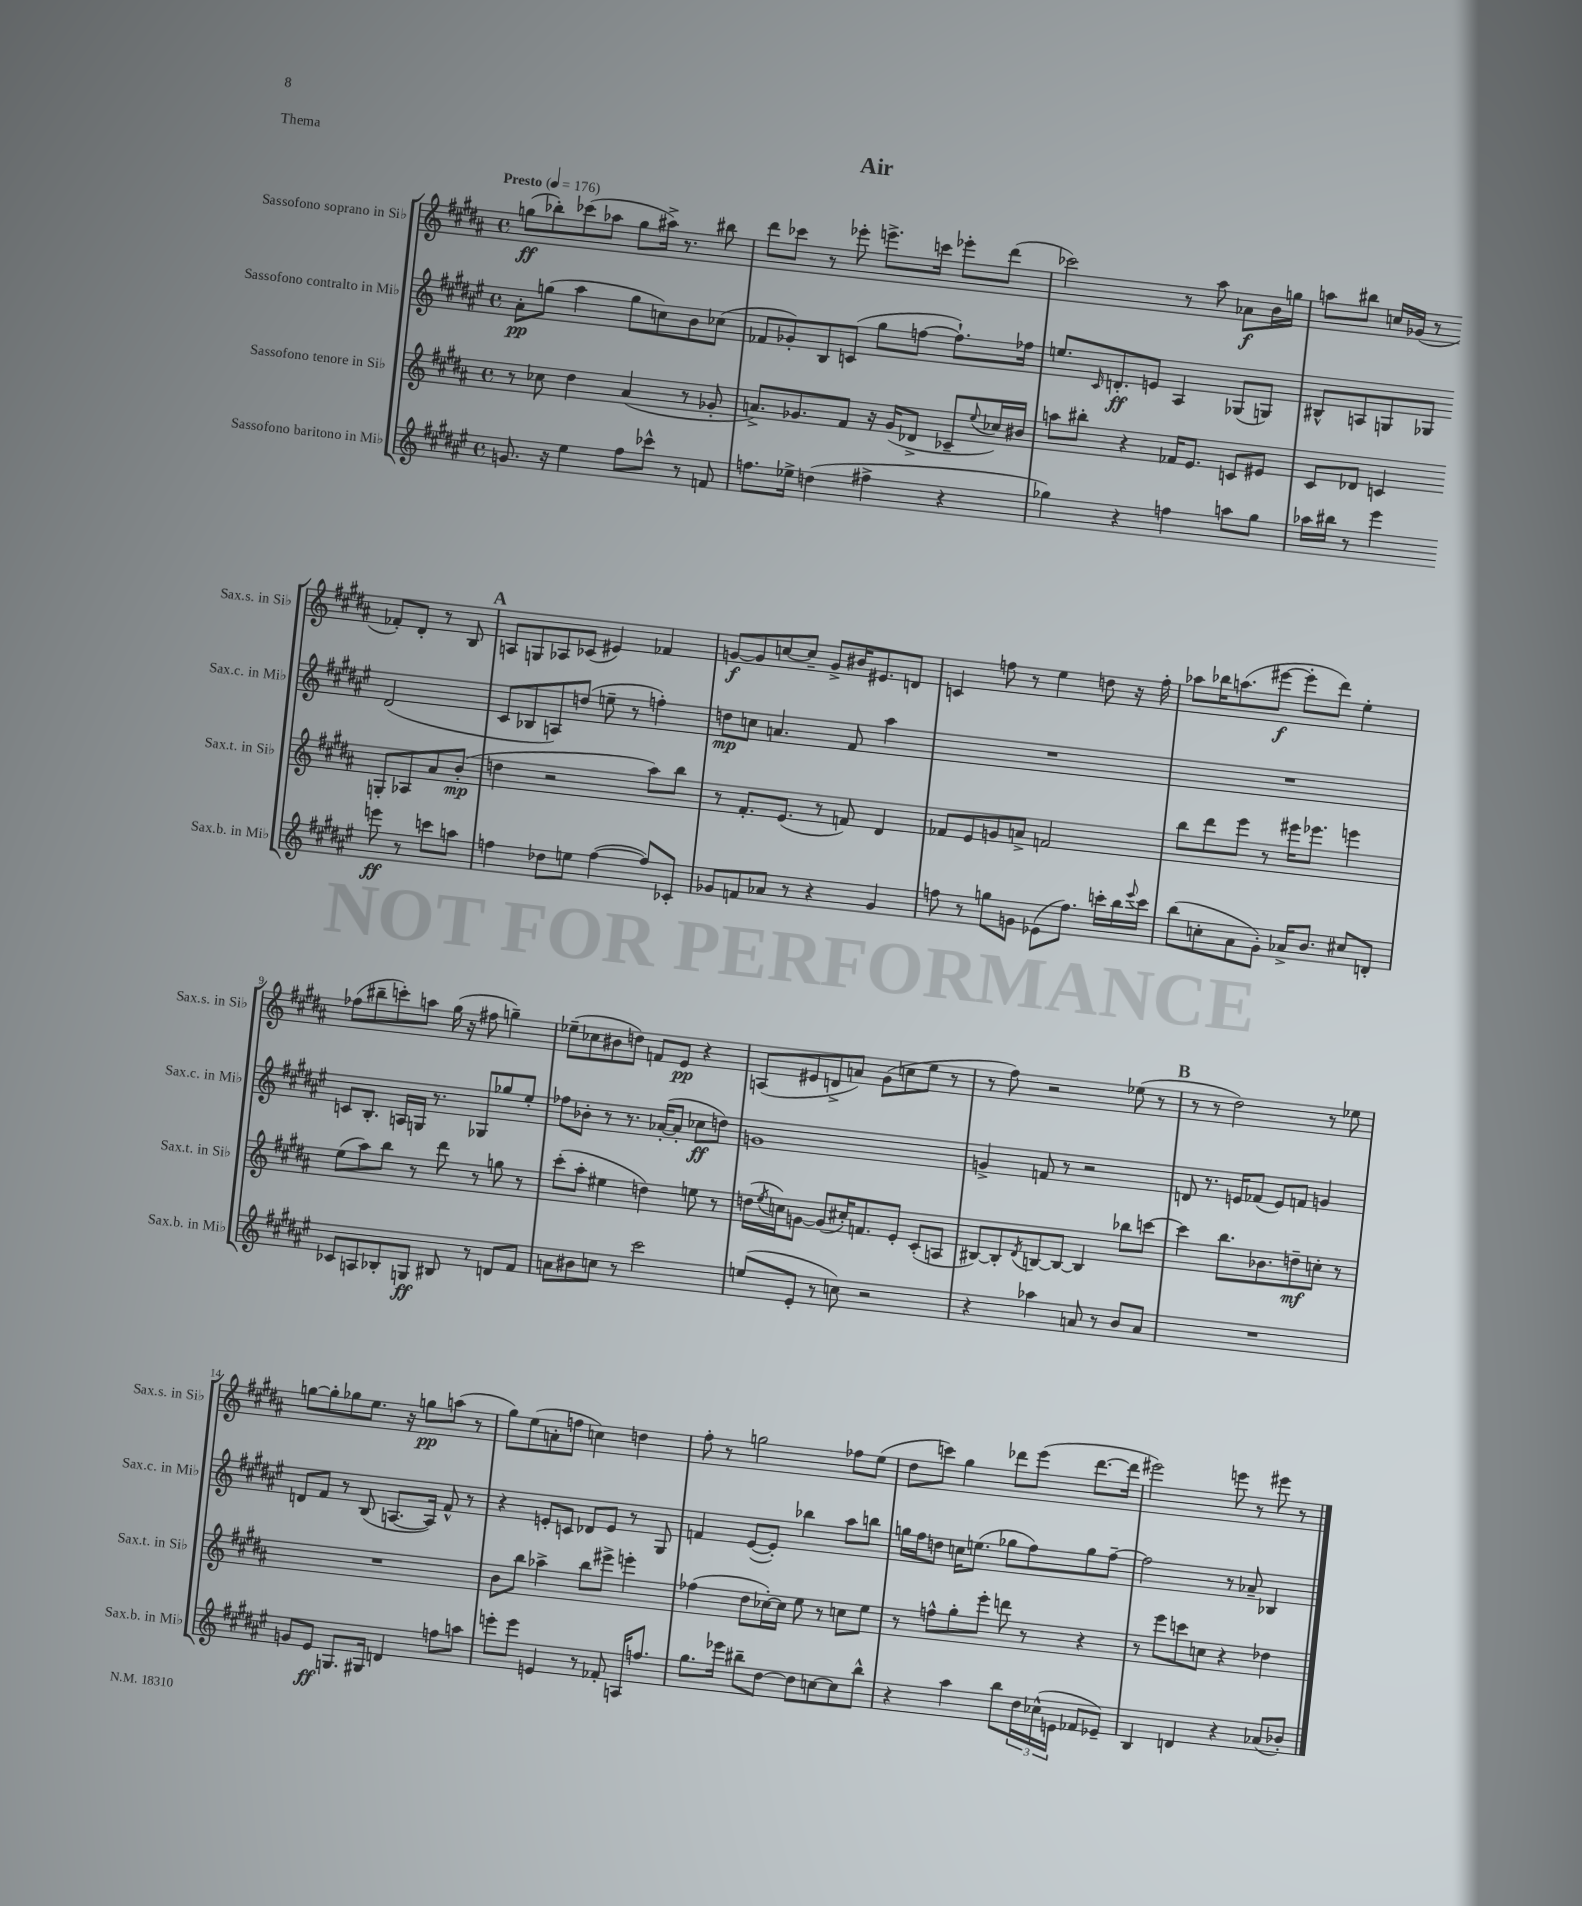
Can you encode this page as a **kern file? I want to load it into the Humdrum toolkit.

**kern	**dynam	**kern	**dynam	**kern	**dynam	**kern	**dynam
*part4	*part4	*part3	*part3	*part2	*part2	*part1	*part1
*staff4	*staff4	*staff3	*staff3	*staff2	*staff2	*staff1	*staff1
*I"Sassofono baritono in Mi♭	*	*I"Sassofono tenore in Si♭	*	*I"Sassofono contralto in Mi♭	*	*I"Sassofono soprano in Si♭	*
*I'Sax.b. in Mi♭	*	*I'Sax.t. in Si♭	*	*I'Sax.c. in Mi♭	*	*I'Sax.s. in Si♭	*
*clefG2	*	*clefG2	*	*clefG2	*	*clefG2	*
*k[f#c#g#d#a#e#]	*	*k[f#c#g#d#a#]	*	*k[f#c#g#d#a#e#]	*	*k[f#c#g#d#a#]	*
*M4/4	*	*M4/4	*	*M4/4	*	*M4/4	*
*met(c)	*	*met(c)	*	*met(c)	*	*met(c)	*
*MM176	*	*MM176	*	*MM176	*	*MM176	*
=1	=1	=1	=1	=1	=1	=1	=1
!	!	!	!	!	!	!LO:TX:a:B:t=Presto	!
8.gn/	.	8r	.	8a#'\L	pp	(8ggn\L	ff
.	.	8cc-X\	.	(8ggn\J	.	8bb-X'\)	.
16r	.	.	.	.	.	.	.
4ee#\	.	4dd#\	.	4aa#\	.	(8ccc-X\	.
.	.	.	.	.	.	8aa-X\J	.
8ff#\L	.	(4a#/	.	8gg\L	.	8gg\L	.
8ccc-X^^\J	.	.	.	8ccn\)	.	16aa#X^\Jk)	.
.	.	.	.	.	.	8.r	.
8r	.	8r	.	8b\	.	.	.
8fn/	.	8g-X'/	.	(8cc-X\J	.	8bb#X\	.
=2	=2	=2	=2	=2	=2	=2	=2
8.ffn\L	.	8.an^/L)	.	8f-X/L	.	8ddd#\L	.
.	.	.	.	8g-X'/)	.	8ccc-X\J	.
16ee-X^\Jk	.	8.g-X/	.	.	.	.	.
(4ddn\	.	.	.	8B/	.	8r	.
.	.	8f#/J	.	(8cn/J	.	8eee-X'\	.
4ff#X^\	.	16r	.	8gg#\L	.	8.eeen^\L	.
.	.	(16g-/KL	.	.	.	.	.
.	.	8d-X^/J	.	[8ffn\J	.	.	.
.	.	.	.	.	.	16cccn\Jk	.
4r	.	8c-X~/L	.	8.ff`\L])	.	8eee-X'\L	.
.	.	8qqee/	.	.	.	.	.
.	.	16cc-X/L)	.	.	.	(8ddd#\J	.
.	.	16b#X/JJ	.	16ff-X\Jk	.	.	.
=3	=3	=3	=3	=3	=3	=3	=3
4gg-X\)	.	8aan\L	.	8.een/L	.	2ccc-X\)	.
.	.	8bb#X'\J	.	.	.	.	.
.	.	.	.	16qqc#/	.	.	.
.	.	.	.	8.dn'/	ff	.	.
4r	.	4r	.	.	.	.	.
.	.	.	.	8en/J	.	.	.
4ffn\	.	16f-X/KL	.	4A#/	.	8r	.
.	.	8.e/J	.	.	.	.	.
.	.	.	.	.	.	8aa#\	.
8aan\L	.	8cn/L	.	(8G-X/L	.	8a-X\L	f
8gg-\J	.	8e#X/J	.	8Gn/J)	.	16b\L	.
.	.	.	.	.	.	16ggn\JJ	.
=4	=4	=4	=4	=4	=4	=4	=4
16aa-X\LL	.	8c#/L	.	8B#X^^/L	.	8aan\L	.
16bb#X\JJ	.	.	.	.	.	.	.
8r	.	8d-X/J	.	8An/	.	8bb#X\J	.
4eee#\	.	4cn/	.	8Gn/	.	16ccn/LL	.
.	.	.	.	.	.	(16g-X/JJ	.
.	.	.	.	8G-X/J	.	8r	.
8eeen\	ff	8Gn'/L	.	(2d#/	.	8f-X'/L)	.
8r	.	8A-X/	.	.	.	8d#'/J	.
8cccn\L	.	8a#/	.	.	.	8r	.
8aan\J	.	(8b'/J	mp	.	.	8B/	.
!!LO:LB:g=z
!!LO:REH:place=s1:t=A
=5	=5	=5	=5	=5	=5	=5	=5
4ffn\	.	4ddn\	.	8c#/L	.	8An/L	.
.	.	.	.	8B-X/	.	8Gn/	.
8dd-X\L	.	2r	.	8An/)	.	8A-X/	.
8een\J	.	.	.	(8ddn/J	.	(8c-X/J	.
([4ff\	.	.	.	8een~\	.	4e#X/)	.
.	.	.	.	8r	.	.	.
8ff/L])	.	8aa#\L)	.	4ffn'\)	.	4f-X/	.
8c-X'/J	.	8bb\J	.	.	.	.	.
=6	=6	=6	=6	=6	=6	=6	=6
8g-X/L	.	8r	.	8ddn\L	mp	[8gn/L	f
8fn/	.	8.f#'/L	.	8ccn\J	.	8g/]	.
8a-X/J	.	.	.	4.an/	.	[8ccn/	.
.	.	(8.e/J	.	.	.	.	.
8r	.	.	.	.	.	8cc~/J]	.
4r	.	8r	.	.	.	8g^/L	.
.	.	8fn/)	.	8f#/	.	16b#X/K	.
.	.	.	.	.	.	8.e#X/	.
4g-/	.	4d#/	.	4aa#\	.	.	.
.	.	.	.	.	.	8dn/J	.
=7	=7	=7	=7	=7	=7	=7	=7
8ffn\	.	8f-X/L	.	1r	.	4cn/	.
8r	.	8e/	.	.	.	.	.
8ggn\L	.	8gn/	.	.	.	8ffn\	.
8gn\J	.	8an^/J	.	.	.	8r	.
(8e-X\L	.	2fn/	.	.	.	4ee\	.
8.ff\J)	.	.	.	.	.	.	.
.	.	.	.	.	.	8ddn\	.
16cccn'\LL	.	.	.	.	.	.	.
16bb\	.	.	.	.	.	16r	.
8qqeee#/	.	.	.	.	.	.	.
16ccc\JJ	.	.	.	.	.	16ff'\	.
=8	=8	=8	=8	=8	=8	=8	=8
(8bb\L	.	8bb\L	.	1r	.	8aa-X\L	.
8ccn'\	.	8ddd#\	.	.	.	16bb-X\K	.
.	.	.	.	.	.	(8.aan\	.
8a#\	.	8eee\J	.	.	.	.	.
8g#'\J)	.	8r	.	.	.	[8eee#X\J	f
16a-X^/KL	.	16eee#X\KL	.	.	.	8eee#'\L]	.
8.b/J	.	8.eee-X\J	.	.	.	.	.
.	.	.	.	.	.	8ddd#\J)	.
8cc#X/L	.	4eeen\	.	.	.	4ee'\	.
8dn'/J	.	.	.	.	.	.	.
!!LO:LB:g=z
=9	=9	=9	=9	=9	=9	=9	=9
8c-X/L	.	(8ee\L	.	8cn/L	.	(8ff-X\L	.
8An/	.	8aa#\)	.	8.B'/J	.	8bb#X~\	.
8B-X'/	.	8bb\J	.	.	.	8cccn'\)	.
.	.	.	.	16An/LL	.	.	.
8Gn/J	ff	8r	.	16Gn/JJ	.	8aan\J	.
.	.	.	.	8.r	.	.	.
8B#X/	.	8ddd#\	.	.	.	(16gg#\	.
.	.	.	.	.	.	16r	.
8r	.	8r	.	8G-X/L	.	8ff#X\	.
8dn/L	.	8ggn\	.	8gg-X/	.	4ggn~\)	.
8f#/J	.	8r	.	8ee#'/J	.	.	.
=10	=10	=10	=10	=10	=10	=10	=10
8an\L	.	(8ccc#'\L	.	8ff-X\L	.	(8ee-X~\L	.
8b#X\	.	8aa#'\J	.	8b-X'\J	.	8cc-X\	.
8ccn\J	.	4ee#X\	.	8r	.	8b#X\	.
8r	.	.	.	8.r	.	8ddn\J)	.
2ccc#\	.	4ddn\)	.	.	.	8fn/L	.
.	.	.	.	([16a-X'/KL	.	.	.
.	.	.	.	8a-'/J]	.	8e/J	pp
.	.	8een\	.	8cc-X\L	ff	4r	.
.	.	8r	.	8ddn\J)	.	.	.
=11	=11	=11	=11	=11	=11	=11	=11
(8een/L	.	(16ddn\LL	.	1gn	.	(8An/L	.
.	.	8qee/	.	.	.	.	.
.	.	16ccn\J)	.	.	.	.	.
8e#'/J	.	[8gn\J	.	.	.	8e#X/	.
8r	.	(8g/L]	.	.	.	8dn^/	.
8ccn\)	.	16cc#X'/K)	.	.	.	8an/J)	.
.	.	8.fn/	.	.	.	.	.
2r	.	.	.	.	.	(8g#\L	.
.	.	8e'/J	.	.	.	8ccn\	.
.	.	(8c#'/L	.	.	.	8ee\J	.
.	.	8An/J	.	.	.	8r	.
=12	=12	=12	=12	=12	=12	=12	=12
4r	.	[8B#X/L)	.	4gn^/	.	8r	.
.	.	8B#'/]	.	.	.	8ff#\)	.
.	.	8qd#/	.	.	.	.	.
4aa-X\	.	[8Bn/	.	8fn/	.	2r	.
.	.	8B/J_	.	8r	.	.	.
8an/	.	4B/]	.	2r	.	.	.
8r	.	.	.	.	.	.	.
8b/L	.	8bb-X\L	.	.	.	(8ee-X\	.
8a/J	.	[8cccn\J	.	.	.	8r	.
!!LO:REH:place=s1:t=B
=13	=13	=13	=13	=13	=13	=13	=13
1r	.	4ccc\]	.	8dn/	.	8r	.
.	.	.	.	8.r	.	8r	.
.	.	8.bb\L	.	.	.	2dd#\)	.
.	.	.	.	16en/KL	.	.	.
.	.	.	.	(8f-X/J	.	.	.
.	.	8.b-X\	.	.	.	.	.
.	.	.	.	8e/L)	.	.	.
.	.	8ddn~\	mf	8fn/J	.	.	.
.	.	8ccn'\J	.	4gn/	.	8r	.
.	.	8r	.	.	.	8ee-X\	.
!!LO:LB:g=z
=14	=14	=14	=14	=14	=14	=14	=14
8gn/L	.	1r	.	8dn/L	.	[8ggn\L	.
8e#/J	ff	.	.	8f#/J	.	8gg'\]	.
8.Gn/L	.	.	.	8r	.	8gg-X\	.
.	.	.	.	(8B/	.	8.ee\J	.
16G#X/Jk	.	.	.	.	.	.	.
4dn/	.	.	.	[8.An/L	.	.	.
.	.	.	.	.	.	16r	.
.	.	.	.	.	.	8ggn\L	pp
.	.	.	.	16A/Jk])	.	.	.
8ffn\L	.	.	.	8f#^^/	.	(8aan\J	.
8aan\J	.	.	.	8r	.	8r	.
=15	=15	=15	=15	=15	=15	=15	=15
8eeen'\L	.	8b\L	.	4r	.	8gg#\L)	.
8eee\J	.	8bb\J	.	.	.	(8ee\	.
4en/	.	4aa-X^\	.	8en'/L	.	8an'\	.
.	.	.	.	8cn/J	.	8ffn\J	.
8r	.	8bb\L	.	8d-X/L	.	4ccn\)	.
8f-X'/	.	8eee#X^\J	.	8e/J	.	.	.
16An/KL	.	4eeen'\	.	8r	.	4ddn\	.
8.ffn/J	.	.	.	.	.	.	.
.	.	.	.	8G#/	.	.	.
=16	=16	=16	=16	=16	=16	=16	=16
8.gg#\L	.	(4ff-X\	.	4fn/	.	8ff#'\	.
.	.	.	.	.	.	8r	.
16eee-X\Jk	.	.	.	.	.	.	.
8bb#X~\L	.	8dd#\L	.	([8e#/L	.	2ggn\	.
[8dd#\J	.	[16cc-X'\L)	.	8e#'/J])	.	.	.
.	.	16cc-\JJ]	.	.	.	.	.
8dd#\L]	.	8ee\	.	4bb-X\	.	.	.
[8ccn\	.	8r	.	.	.	.	.
8cc\]	.	8ccn\L	.	8aa#\L	.	8ff-X\L	.
8bb#^^\J	.	8ee\J	.	8bbn\J	.	(8ee\J	.
=17	=17	=17	=17	=17	=17	=17	=17
4r	.	8r	.	16ggn\LL	.	8dd#\L	.
.	.	.	.	16ff#\J	.	.	.
.	.	8ffn^^\L	.	8ddn\J	.	8cccn\J)	.
4aa#\	.	8gg#'\	.	16ccn\KL	.	4gg#\	.
.	.	.	.	(8.een\J	.	.	.
.	.	8eee'\J	.	.	.	.	.
8bb\L	.	8dddn\	.	8gg-X\L	.	8ddd-X\L	.
24dd#\L	.	8r	.	8ff#\)	.	(8eee\J	.
(24cc-X^^\	.	.	.	.	.	.	.
24en\JJ	.	.	.	.	.	.	.
8f-X/L	.	4r	.	8gg-\	.	[8.ddd-\L	.
8e-X~/J)	.	.	.	[8ff#~\J	.	.	.
.	.	.	.	.	.	16ddd-\Jk]	.
=18	=18	=18	=18	=18	=18	=18	=18
4B/	.	8r	.	2ff#\]	.	2eee#X\)	.
.	.	8eee\L	.	.	.	.	.
4dn/	.	8cccn\	.	.	.	.	.
.	.	8ccn\J	.	.	.	.	.
4r	.	4r	.	8r	.	8eeen\	.
.	.	.	.	8a-X~/	.	8r	.
(8a-X/L	.	4dd-X\	.	4B-X/	.	8eee#X\	.
8b-X'/J)	.	.	.	.	.	8r	.
==	==	==	==	==	==	==	==
*-	*-	*-	*-	*-	*-	*-	*-
